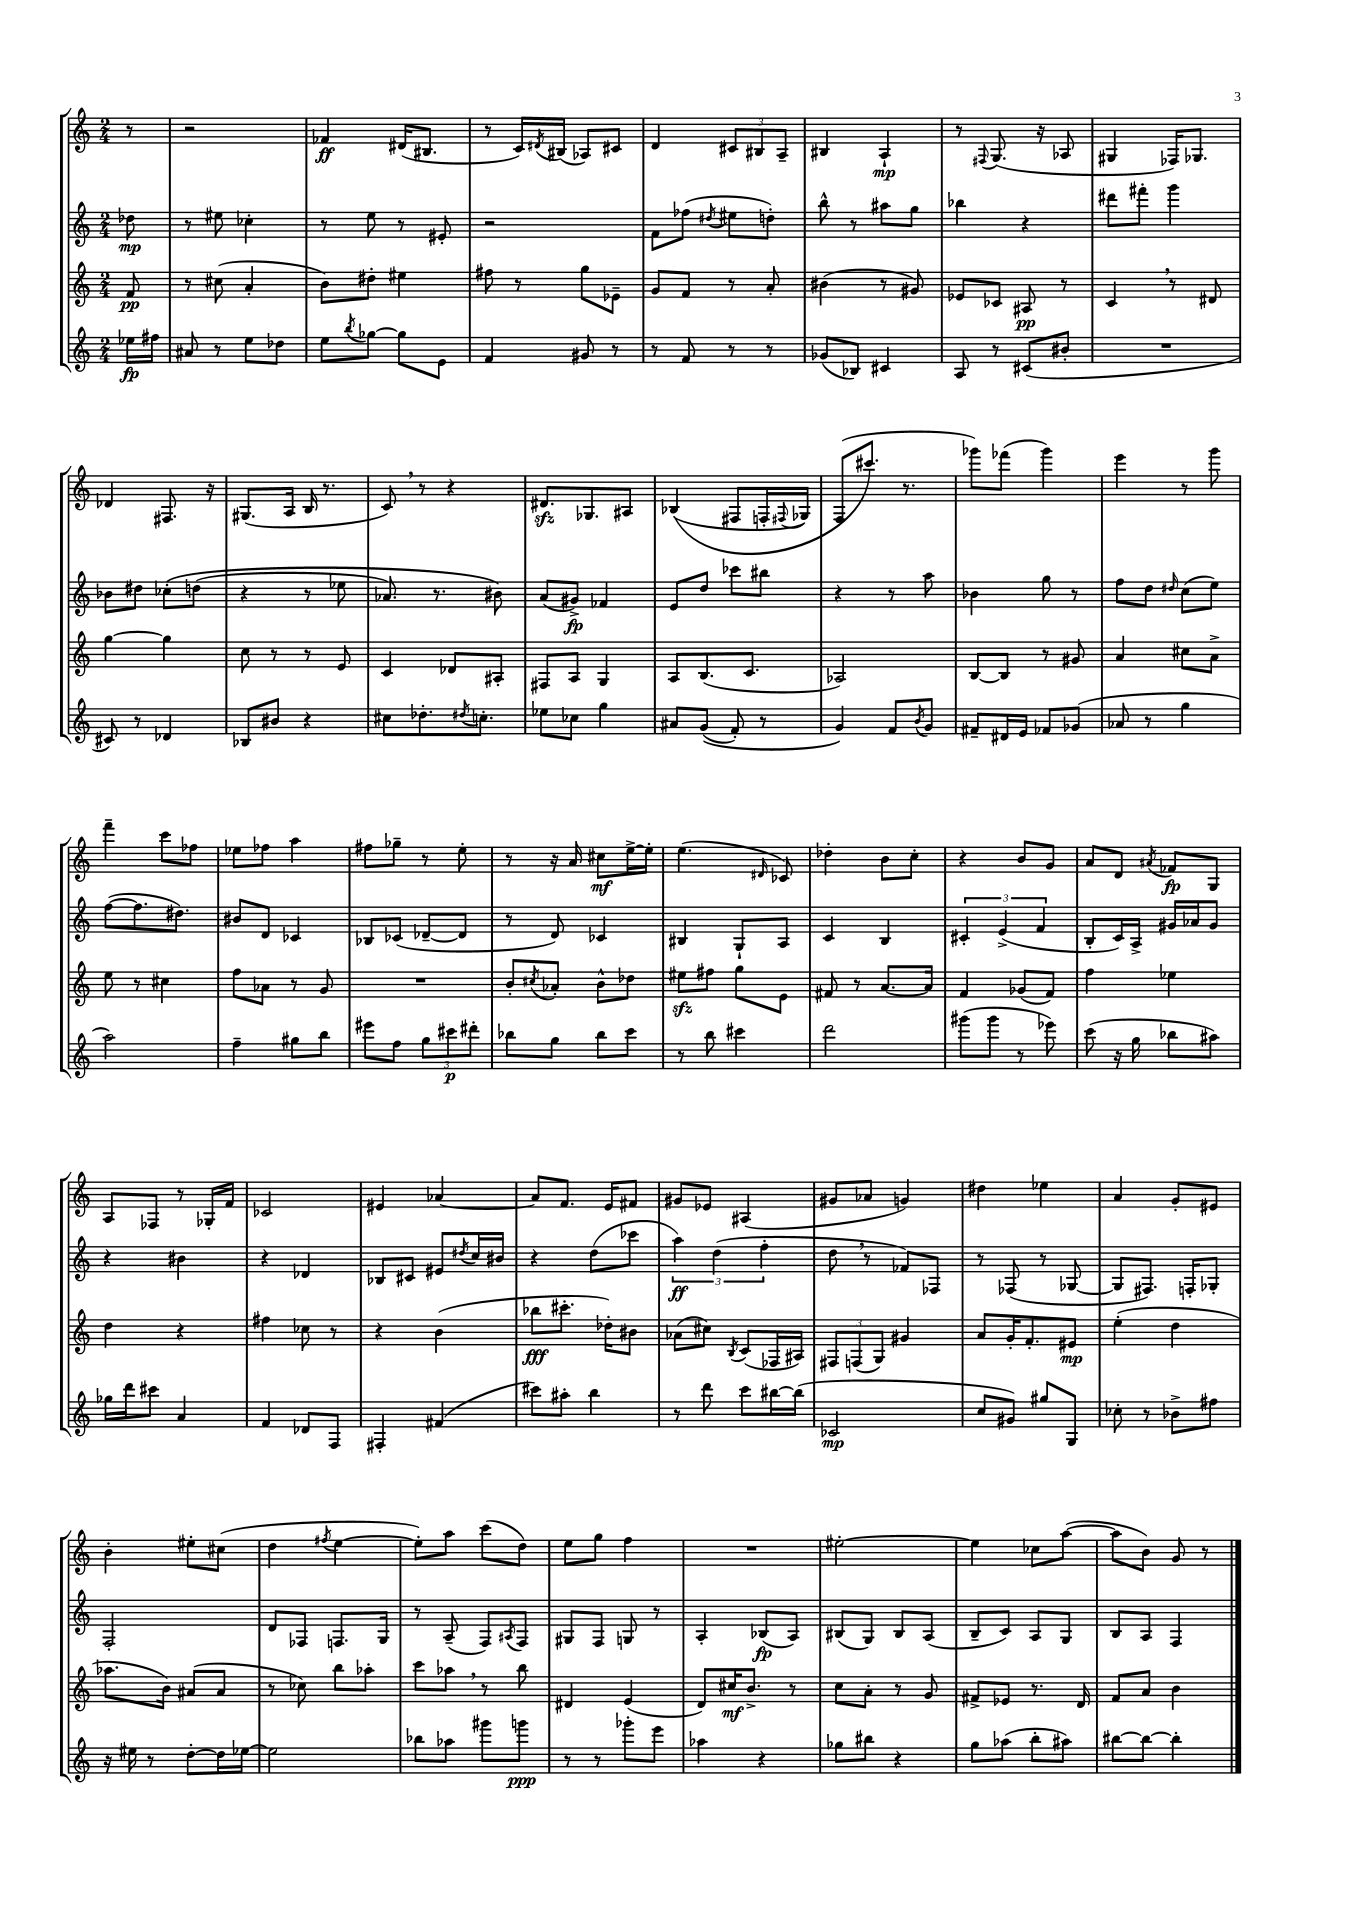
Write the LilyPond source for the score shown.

<<
\new StaffGroup <<
\new Staff = "s0" {
    \clef treble \key c \major \numericTimeSignature \time 2/4 \partial 8
    r8 |
    r2 |
    fes'4\ff dis'16( bis8. |
    r8 c'16) \acciaccatura { dis'8 } bis16( aes8) cis'8 |
    d'4 \tuplet 3/2 { cis'8 bis8 a8-- } |
    bis4 a4-!\mp |
    r8 \appoggiatura { fis8 } g8.( r16 aes8 |
    gis4 fes16) ges8. |
    des'4 fis8. r16 |
    gis8.( a16 b16 r8. |
    c'8) \breathe r8 r4 |
    dis'8.\sfz ges8. ais8 |
    bes4(\( fis8 f16-. \appoggiatura { fis8 } ges16) |
    f8( cis'''8.\) r8. |
    ges'''8) fes'''8( ges'''4) |
    e'''4 r8 g'''8 |
    f'''4-- c'''8 fes''8 |
    ees''8 fes''8 a''4 |
    fis''8 ges''8-- r8 e''8-. |
    r8 r16 a'16 cis''8\mf e''16~-> e''16-. |
    e''4.( \grace { dis'16 } ces'8) |
    des''4-. b'8 c''8-. |
    r4 b'8 g'8 |
    a'8 d'8 \acciaccatura { ais'8 } fes'8\fp g8 |
    a8 fes8 r8 ges16-. f'16 |
    ces'2 |
    eis'4 aes'4~ |
    aes'8 f'8. e'16 fis'8 |
    gis'8 ees'8 ais4( |
    gis'8 aes'8 g'4) |
    dis''4 ees''4 |
    a'4 g'8-. eis'8 |
    b'4-. eis''8-. cis''8( |
    d''4 \acciaccatura { fis''8 } e''4~ |
    e''8-.) a''8 c'''8( d''8) |
    e''8 g''8 f''4 |
    R2 |
    eis''2~-. |
    eis''4 ces''8 a''8~( |
    a''8 b'8) g'8 r8 \bar "|." |
}
\new Staff = "s1" {
    \clef treble \key c \major \numericTimeSignature \time 2/4 \partial 8
    des''8\mp |
    r8 eis''8 ces''4-. |
    r8 e''8 r8 eis'8-. |
    r2 |
    f'8 fes''8( \acciaccatura { dis''8 } eis''8 d''8-.) |
    b''8-^ r8 ais''8 g''8 |
    bes''4 r4 |
    dis'''8 fis'''8-. g'''4 |
    bes'8 dis''8 ces''8-.\( d''8( |
    r4 r8 ees''8 |
    aes'8.) r8. bis'8\) |
    a'8( gis'8->\fp) fes'4 |
    e'8 d''8 ces'''8 bis''8 |
    r4 r8 a''8 |
    bes'4 g''8 r8 |
    f''8 d''8 \grace { dis''16 } c''8( e''8) |
    f''8~( f''8. dis''8.) |
    bis'8 d'8 ces'4 |
    bes8 ces'8( des'8~-- des'8 |
    r8 d'8) ces'4 |
    bis4 g8-! a8 |
    c'4 b4 |
    \tuplet 3/2 { cis'4-. e'4->( f'4 } |
    b8-. c'16) a16-> gis'16 aes'16 gis'8 |
    r4 bis'4 |
    r4 des'4 |
    bes8 cis'8 eis'8 \acciaccatura { dis''8 } c''16 bis'16 |
    r4 d''8( ces'''8 |
    \tuplet 3/2 { a''4\ff) d''4( f''4-. } |
    d''8 \breathe r8 fes'8) fes8 |
    r8 fes8( r8 ges8~ |
    ges8 fis8.) f16-. ges8-. |
    f2-. |
    d'8 fes8 f8. g16 |
    r8 a8--( f8) \acciaccatura { ais8 } f8 |
    gis8 f8 g8 r8 |
    a4-. bes8\fp( a8) |
    bis8( g8) bis8 a8( |
    b8-- c'8) a8 g8 |
    b8 a8 f4 \bar "|." |
}
\new Staff = "s2" {
    \clef treble \key c \major \numericTimeSignature \time 2/4 \partial 8
    f'8\pp |
    r8 cis''8( a'4-. |
    b'8) dis''8-. eis''4 |
    fis''8 r8 g''8 ees'8-- |
    g'8 f'8 r8 a'8-. |
    bis'4( r8 gis'8) |
    ees'8 ces'8 ais8\pp r8 |
    c'4 \breathe r8 dis'8 |
    g''4~ g''4 |
    c''8 r8 r8 e'8 |
    c'4 des'8 ais8-. |
    fis8 a8 g4 |
    a8 b8.( c'8. |
    aes2) |
    b8~ b8 r8 gis'8 |
    a'4 cis''8 a'8-> |
    e''8 r8 cis''4 |
    f''8 aes'8 r8 g'8 |
    R2 |
    b'8-. \acciaccatura { cis''8 } aes'8-. b'8-^ des''8 |
    eis''8\sfz fis''8 g''8 e'8 |
    fis'8 r8 a'8.~ a'16 |
    f'4 ges'8( f'8) |
    f''4 ees''4 |
    d''4 r4 |
    fis''4 ces''8 r8 |
    r4 b'4( |
    bes''8\fff cis'''8.-. des''16-.) bis'8 |
    aes'8( cis''8) \acciaccatura { b8 } c'8( fes16 ais16) |
    \tuplet 3/2 { fis8 f8( g8) } gis'4 |
    a'8 g'16-. f'8.-. eis'8\mp |
    e''4-.( d''4 |
    aes''8. b'16) ais'8( ais'8 |
    r8 ces''8) b''8 aes''8-. |
    c'''8 aes''8 \breathe r8 b''8 |
    dis'4 e'4( |
    d'8) cis''16\mf b'8.-> r8 |
    c''8 a'8-. r8 g'8 |
    fis'8-> ees'8 r8. d'16 |
    f'8 a'8 b'4 \bar "|." |
}
\new Staff = "s3" {
    \clef treble \key c \major \numericTimeSignature \time 2/4 \partial 8
    ees''16\fp fis''16 |
    ais'8 r8 e''8 des''8 |
    e''8 \acciaccatura { b''8 } ges''8~ ges''8 e'8 |
    f'4 gis'8 r8 |
    r8 f'8 r8 r8 |
    ges'8( bes8) cis'4 |
    a8 r8 cis'8( bis'8-. |
    R2 |
    cis'8) r8 des'4 |
    bes8 bis'8 r4 |
    cis''8 des''8.-. \acciaccatura { dis''8 } c''8.-. |
    ees''8 ces''8 g''4 |
    ais'8 g'8(\( f'8-.) r8 |
    g'4\) f'8 \acciaccatura { b'8 } g'8 |
    fis'8-- dis'16 e'16 fes'8 ges'8( |
    aes'8 r8 g''4 |
    a''2) |
    f''4-- gis''8 b''8 |
    eis'''8 f''8 \tuplet 3/2 { g''8 cis'''8\p dis'''8-. } |
    bes''8 g''8 bes''8 c'''8 |
    r8 b''8 cis'''4 |
    d'''2 |
    gis'''8( gis'''8 r8 ees'''8) |
    c'''8( r16 g''16 bes''8 ais''8) |
    ges''16 d'''16 cis'''8 a'4 |
    f'4 des'8 f8 |
    fis4-. fis'4( |
    cis'''8) ais''8-. b''4 |
    r8 d'''8 c'''8 bis''16~ bis''16( |
    ces'2\mp |
    c''8 gis'8) gis''8 g8 |
    ces''8-. r8 bes'8-> fis''8 |
    r16 eis''16 r8 d''8~-. d''16 ees''16~ |
    ees''2 |
    bes''8 aes''8 gis'''8 g'''8\ppp |
    r8 r8 ges'''8-. e'''8 |
    aes''4 r4 |
    ges''8 bis''8 r4 |
    g''8 aes''8( b''8-. ais''8) |
    bis''8~ bis''8~ bis''4-. \bar "|." |
}
>>
>>
\layout { \context { \Score \remove "Bar_number_engraver" } }
